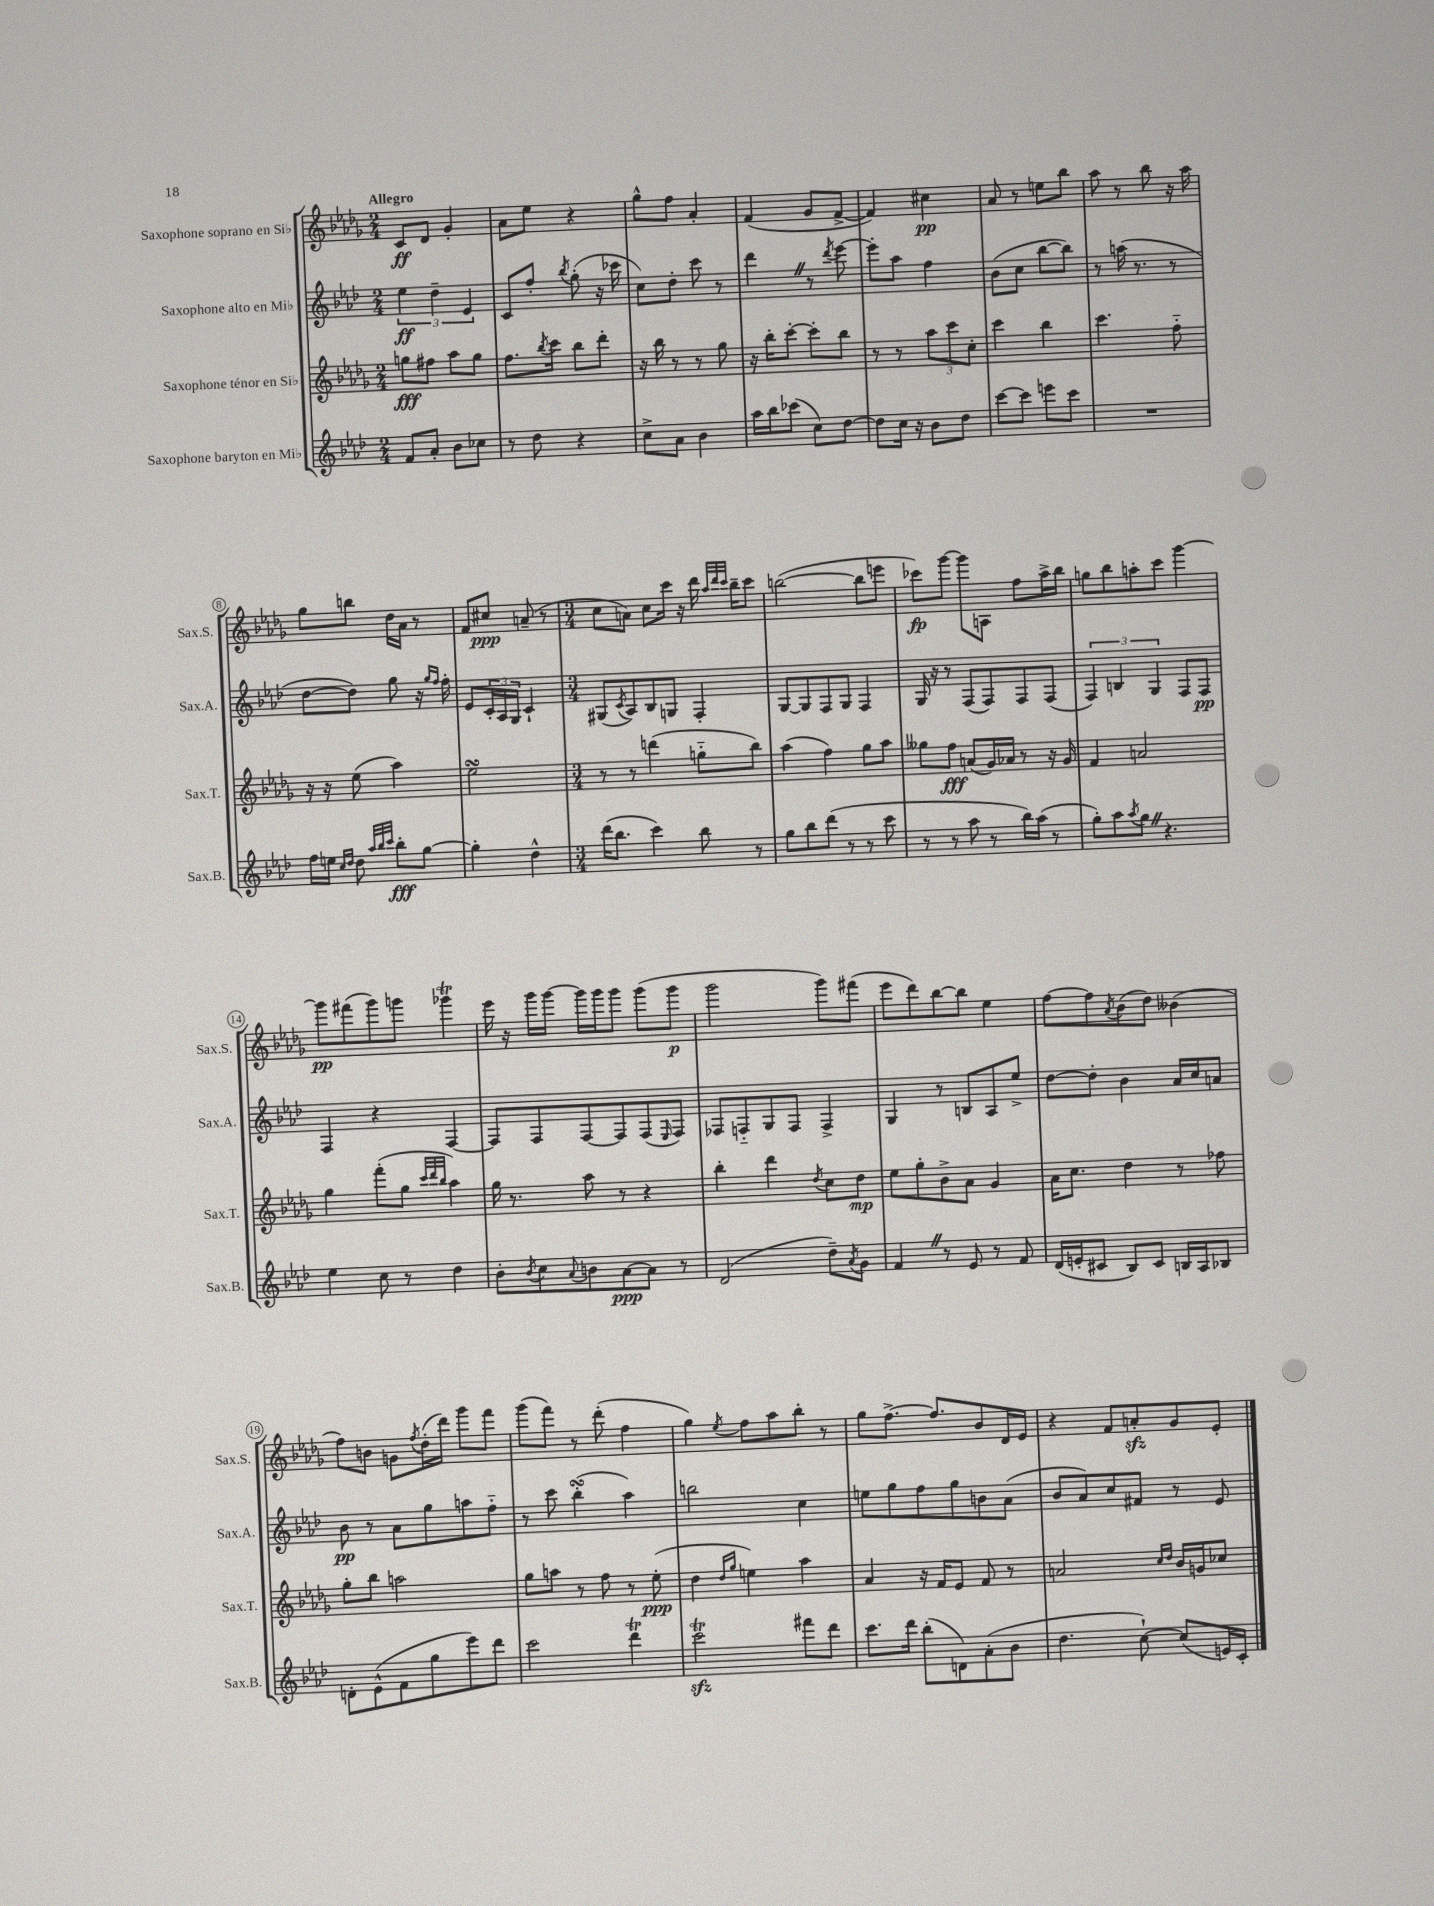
<<
\new StaffGroup <<
\new Staff = "s0" \with { instrumentName = "Saxophone soprano en Sib" shortInstrumentName = "Sax.S." } {
    \clef treble \key des \major \numericTimeSignature \time 2/4 \tempo "Allegro"
    c'8\ff des'8 ges'4-. |
    aes'8 ees''8 r4 |
    ges''8-^ f''8 aes'4-. |
    f'4( ges'8 f'8~-> |
    f'4) cis''4\pp |
    aes'8 r8 e''8 bes''8 |
    aes''8 r8 bes''8 r16 aes''16 |
    ges''8 b''8 des''16 aes'16 r8 |
    f'8 cis''8\ppp a'8--( r8 |
    \numericTimeSignature \time 3/4 c''8 a'8) c''8 c'''16 r16 des'''16 \grace { aes''32 des'''32 c'''32 } bes''16-- c'''8 |
    b''2~( b''8 e'''8 |
    ces'''8\fp) ges'''8~ ges'''8 a8 f''8 aes''16-> bes''16 |
    g''8 bes''8 a''8-. c'''8 ges'''4~ |
    ges'''8\pp fis'''8( ges'''8) g'''8 ges'''4\trill |
    ees'''16 r16 ges'''16 ges'''16~ ges'''16 ges'''16 ges'''8 ges'''8( ges'''8\p |
    ges'''2 ges'''8) fis'''8( |
    ees'''8 des'''8) bes''8~ bes''8 ees''4 |
    f''8~ f''8 \acciaccatura { aes'8 } bes'8( des''8) beses'4( |
    f''8) b'8 g'8 \acciaccatura { f''8 } des''16-.( des'''16) ges'''8 f'''8 |
    ges'''8( f'''8) r8 des'''8-.( f''4 |
    ges''4) \acciaccatura { ees''8 } f''8 aes''8 bes''8-. r8 |
    ges''8 f''8.~-> f''8. bes'8 des'16 ees'16 |
    r4 f'8 a'8-.\sfz ges'8 ees'8-. \bar "|." |
}
\new Staff = "s1" \with { instrumentName = "Saxophone alto en Mib" shortInstrumentName = "Sax.A." } {
    \clef treble \key aes \major \numericTimeSignature \time 2/4
    \tuplet 3/2 { ees''4\ff des''4-- ees'4 } |
    c'8 f''8-. \acciaccatura { bes''8 } g''8-.( r16 ces'''16 |
    c''8) des''8-. c'''8 r8 |
    des'''4 \once \override BreathingSign.text = \markup { \musicglyph "scripts.caesura.straight" } \breathe r8 \acciaccatura { des'''8 } ees'''8~ |
    ees'''8-. aes''8 f''4 |
    bes'8( c''8 bes''8~ bes''8) |
    r8 a''16( r8. r8 |
    des''8~ des''8) g''8 r16 \grace { g''16 f''16 } f''16-. |
    ees'8 \tuplet 3/2 { c'16-. aes16 g16 } c'4-! |
    \numericTimeSignature \time 3/4 gis8( \acciaccatura { c'8 } aes8) bes8 g8 f4-. |
    g8~ g8 f8 g8 f4 |
    g16 r16 r8 f8( f8) f8 f8( |
    \tuplet 3/2 { f4) b4 g4 } f8 f8\pp |
    f4 r4 f4~ |
    f8 f8 f8~ f8 f8( \grace { ees16 } f8) |
    fes8 f8-_ g8 f8 f4-> |
    g4 r8 b8 aes8 ees''8-> |
    des''8~ des''8-. bes'4 aes'16 c''16 a'8 |
    bes'8\pp r8 aes'8 g''8 a''8 f''8-_ |
    r8 c'''8 bes''4-.\turn( aes''4) |
    b''2 c''4 |
    e''8 g''8 f''8 g''8 b'8 aes'8( |
    bes'8 aes'8) c''8 fis'8 r8 ees'8 \bar "|." |
}
\new Staff = "s2" \with { instrumentName = "Saxophone ténor en Sib" shortInstrumentName = "Sax.T." } {
    \clef treble \key des \major \numericTimeSignature \time 2/4
    g''8\fff fis''8 aes''8 g''8 |
    f''8. \acciaccatura { bes''8 } c'''16 bes''8 des'''8-. |
    r16 bes''16 r8 r8 ges''8 |
    r16 bes''16-. c'''8~-. c'''8-. bes''8 |
    r8 r8 \tuplet 3/2 { aes''8 c'''8 c''8-. } |
    c'''4 bes''4 |
    c'''4. f''8-_ |
    r16 r16 ees''8( aes''4) |
    ees''2\turn |
    \numericTimeSignature \time 3/4 r8 r8 d'''4( g''8-_ bes''8) |
    aes''4( f''4) ges''8 aes''8 |
    geses''8 f''8\fff a'8( ges'16) aes'16 r8 r16 ges'16 |
    f'4 a'2 |
    ges''4 f'''8-.( ges''8 \grace { c'''32 des'''32 bes''32 } aes''4) |
    ges''16 r8. aes''8 r8 r4 |
    bes''4-. des'''4 \acciaccatura { des''8 } c''8 des''8\mp |
    ees''8 ges''8-. bes'8-> aes'8 ges'4 |
    aes'16 c''8. des''4 r8 fes''8 |
    ges''8-. bes''8 a''2 |
    ges''8 a''8 r8 f''8 r8 ees''8-.\ppp( |
    des''4 \grace { des''16 ges''16 } e''4) aes''4 |
    aes'4 r16 f'16 ees'8 f'8 r8 |
    a'2 \grace { c''16 des''16 } bes'16 g'16 ces''8 \bar "|." |
}
\new Staff = "s3" \with { instrumentName = "Saxophone baryton en Mib" shortInstrumentName = "Sax.B." } {
    \clef treble \key aes \major \numericTimeSignature \time 2/4
    f'8 aes'8-. bes'8 ces''8 |
    r8 des''8 r4 |
    c''8-> aes'8 bes'4 |
    aes''16 bes''16 ces'''8( c''8) des''8~ |
    des''8 c''16 r16 bes'8 des''8 |
    c'''8~ c'''8 e'''8 c'''8 |
    R2 |
    f''16 e''16 \grace { c''16 des''16 } des''8 \grace { aes''32 bes''32 c'''32 } bes''8-.\fff g''8~ |
    g''4-. des''4-^ |
    \numericTimeSignature \time 3/4 des'''16( bes''8. c'''4) bes''8 r8 |
    g''8 bes''8 des'''8( r8 r8 c'''8 |
    r8 r8 aes''8 r8 bes''16) aes''16( r8 |
    g''8-.) aes''8 \acciaccatura { aes''8 } g''8 \once \override BreathingSign.text = \markup { \musicglyph "scripts.caesura.straight" } \breathe r4. |
    ees''4 c''8 r8 des''4 |
    bes'8-. \acciaccatura { bes'8 } c''8 \appoggiatura { aes'8 } b'8 aes'8~\ppp aes'8 r8 |
    des'2( des''8--) \acciaccatura { aes'8 } g'8 |
    f'4 \once \override BreathingSign.text = \markup { \musicglyph "scripts.caesura.straight" } \breathe r8 ees'8 r8 f'8 |
    des'16( e'16-. cis'8 bes8) cis'8 b16 aes16 bes8 |
    d'8-. ees'8-^( f'8 g''8 ees'''8) des'''8 |
    c'''2 des'''4\trill |
    c'''2\trill\sfz fis'''8 des'''8 |
    c'''8. des'''16 bes''8-.( d'8) aes'8-.( bes'8 |
    des''4. c''8~-!) c''8( e'16) c'16-. \bar "|." |
}
>>
>>
\layout { \context { \Score \override BarNumber.stencil = #(make-stencil-circler 0.1 0.3 ly:text-interface::print) } }
